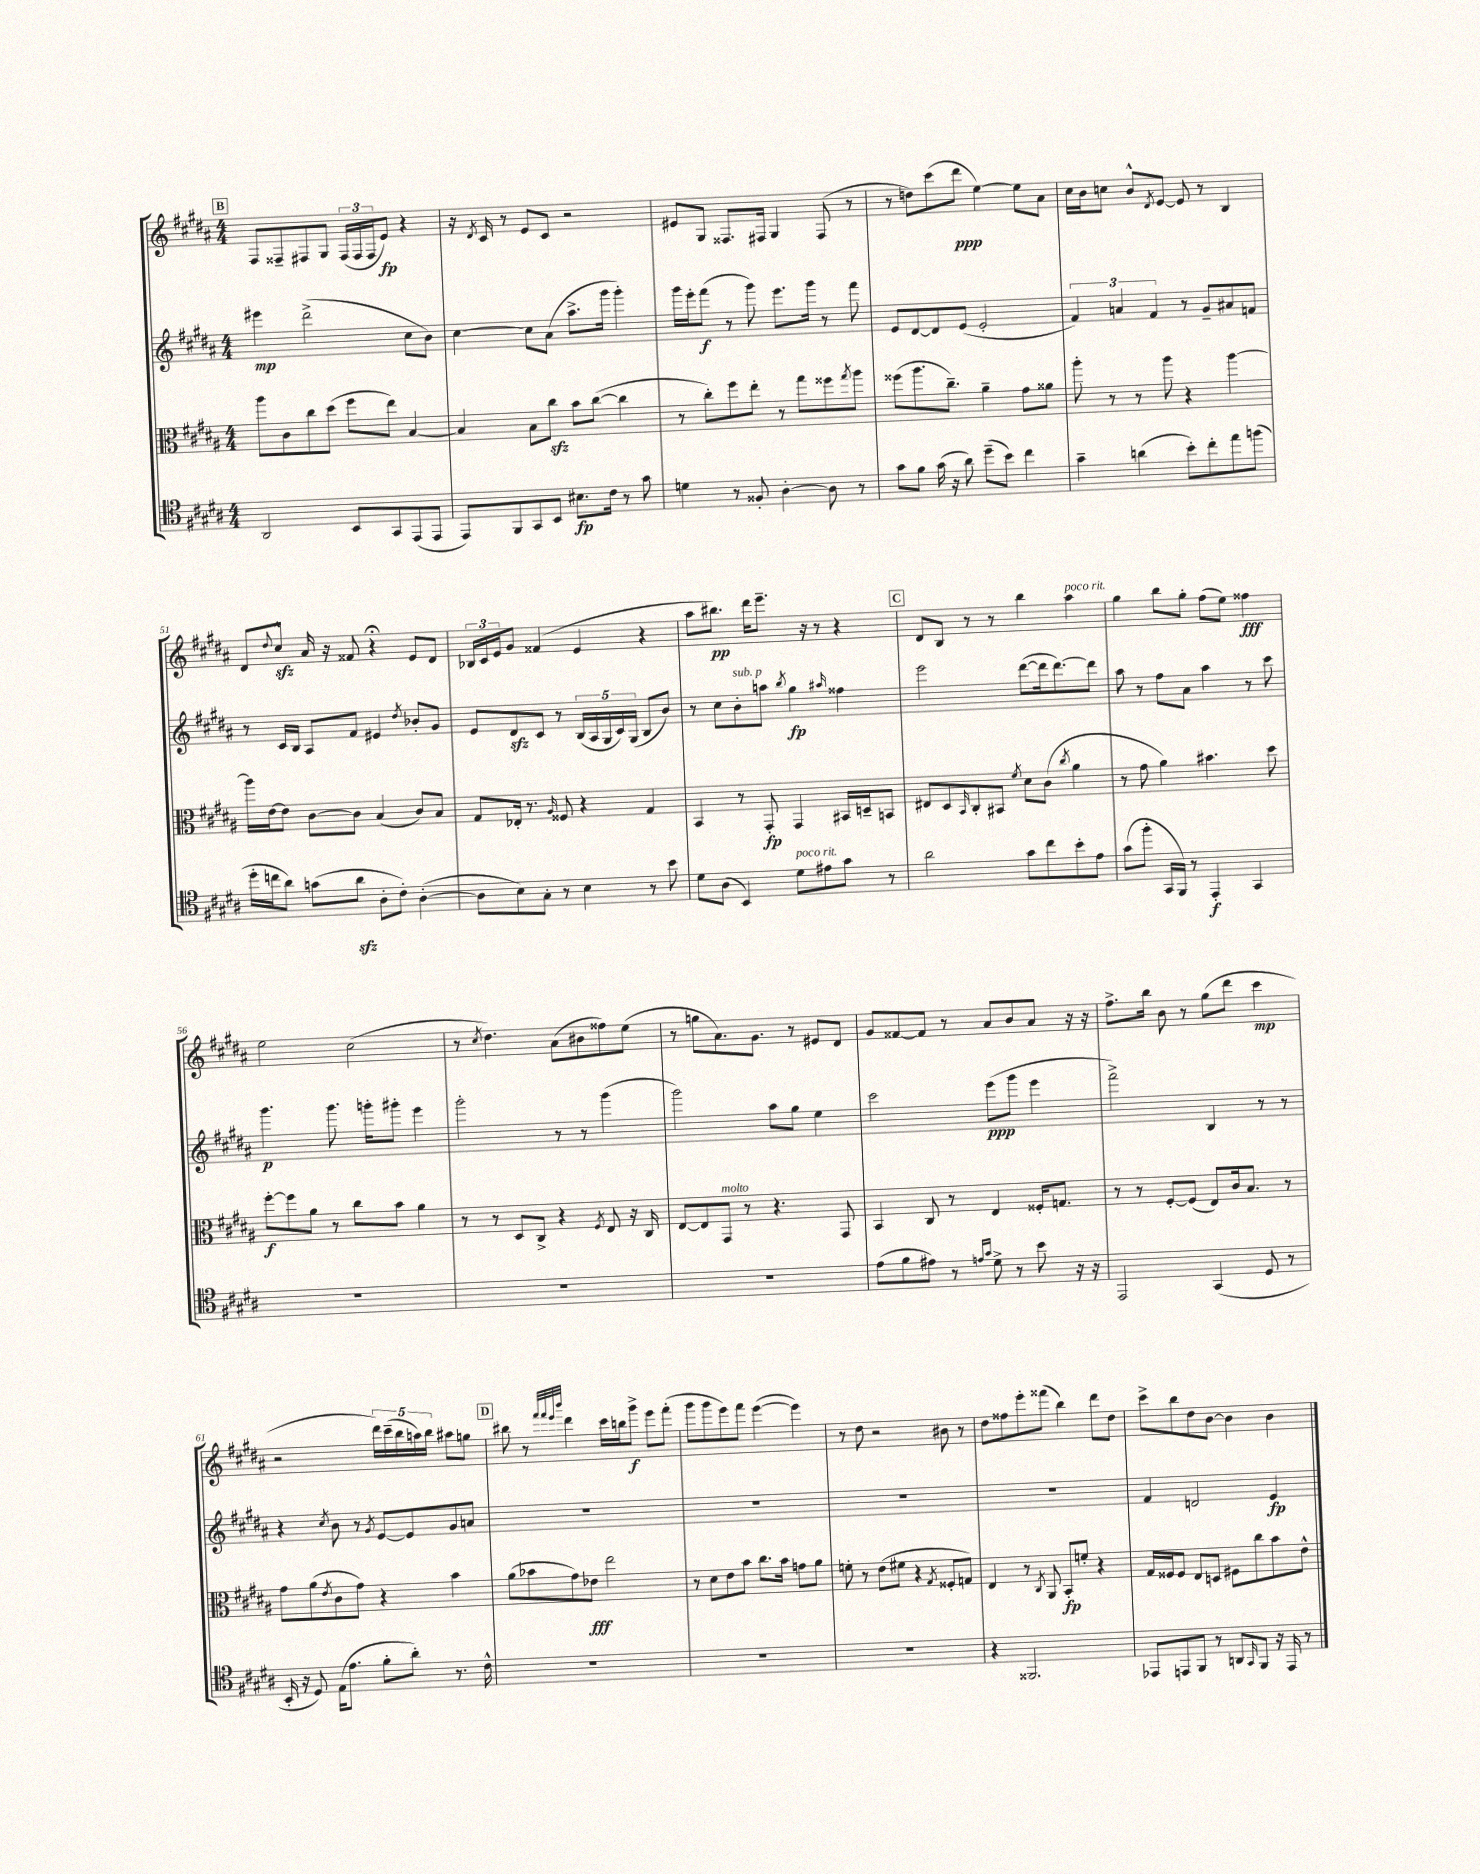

**kern	**kern	**kern	**kern
*staff4	*staff3	*staff2	*staff1
*clefC4	*clefC3	*clefG2	*clefG2
*k[f#c#g#d#a#]	*k[f#c#g#d#a#]	*k[f#c#g#d#a#]	*k[f#c#g#d#a#]
*M4/4	*M4/4	*M4/4	*M4/4
2AA#	8aa#	4eee#	8F#
.	8c#	.	8F##~
.	8cc#	(2ddd#^	8F#
.	(8dd#	.	8G#
8BB	8ff#	.	(24F#
.	.	.	24F#
.	.	.	24F#
8GG#	8ee)	.	8e)
(8EE	[4B	8cc#	4r
8EE	.	8b)	.
=	=	=	=
8EE)	4B]	[4cc#	16r
.	.	.	8qd#
.	.	.	16c#
8FF#	.	.	8r
8GG#	8B	8cc#]	8e
8BB	8cc#	(8a#	8c#
8.B#	8b	8.aa#^	2r
.	([8cc#	.	.
16c#	.	16ggg#	.
8r	4cc#]	4ggg#')	.
8g#	.	.	.
=	=	=	=
4d	8r	16ggg#	8e#
.	.	16eee'	.
.	8cc#')	(8fff#	8G#
8r	8ff#	8r	8.F##
8F##'	8ee'	8ggg#)	.
.	.	.	16F#
[4A#'	8r	8.eee	4G#
.	8gg#	.	.
.	.	16ggg#	.
8A#]	8ff##	8r	(8F#
.	8qgg#	.	.
8r	8aa#	8fff#	8r
=	=	=	=
8g#	(8ff##	8e	8r
8f#	8.aa#	[8d#	8dd)
(16g#	.	8d#]	(8ccc#
16r	8.cc#~)	.	.
8a#)	.	(8e	8ddd#
(8dd#~	4a#~	2e'	[4ee)
8b)	.	.	.
4cc#	8g#	.	8ee]
.	8a##	.	8a#
=	=	=	=
4g#~	8aa#'	6f#)	16cc#
.	.	.	16b
.	8r	.	8cc
.	.	6a	.
(4a	8r	.	8b^^
.	.	6f#	.
.	.	.	8qd#
.	8aa#	.	[8e
8b')	4r	8r	8e]
8cc#'	.	8g#~	8r
8ee	[4aa#	8a#	4B
(8ff	.	8f	.
=	=	=	=
16dd#'	16aa#]	8r	8d#
16cc	[16e	.	.
.	.	.	8qqdd#
8a#)	8e]	16c#	8cc#^^
.	.	16B	.
(8g	[8c#	8A#	16a#
.	.	.	16r
8a#	8c#]	8f#	8f##
8A#'	(4B	4e#	4r;
8c#')	.	.	.
.	.	8qdd#	.
([4A#'	8c#)	8b-'	8e
.	8B	8g#	8d#
=	=	=	=
8A#]	8G#	8e	24B-
.	.	.	24c#
.	.	.	24e
8B)	16E-'	8d#	8g#
.	8.r	.	.
8G#'	.	8c#	(4f##
.	16qqA#	.	.
8r	8F##	8r	.
4B	4r	(20B	4e
.	.	20A#	.
.	.	20G#	.
.	.	20c#)	.
.	.	(20G#	.
8r	4G#	8B	4r
8b	.	8b)	.
=	=	=	=
8d#	4BB	8r	8aa#
(8A#	.	8cc#	8.bb#)
4BB)	8r	8b'	.
.	.	.	16ddd#
.	8GG#'	8aa	8.eee~
.	.	8qbb	.
8d#	4GG#	4gg#	.
.	.	.	16r
8e#	.	.	8r
.	.	16qqaa#	.
8g#	16BB#	4ff##	4r
.	16D~	.	.
8r	8BB	.	.
=	=	=	=
2a#	8E#	2eee	8d#
.	8D#	.	8B
.	16qqBB	.	.
.	8C#'	.	8r
.	8BB#	.	8r
.	8qf#	.	.
8g#	8d#	([8ddd#	4bb
8cc#	(8c#	16ddd#]	.
.	.	[8.ddd#)	.
.	8qcc#	.	.
8b'	4a#	.	4aa#
8e	.	8ddd#]	.
=	=	=	=
(8g#	8r	8aa#	4gg#
8ff#'	8g#	8r	.
16GG#	4a#)	8ff#	8bb
16FF#)	.	.	.
8r	.	8a#	8gg#'
4EE'	4.b#	4aa#	(8ff#
.	.	.	8ee)
4GG#	.	8r	4ff##
.	8dd#	8ccc#	.
=	=	=	=
1r	[8ff#'	4.ggg#	2ee
.	8ff#]	.	.
.	8a#	.	.
.	8r	8.ggg#	.
.	8cc#	.	(2cc#
.	.	16ggg'	.
.	8b	8ggg#'	.
.	4a#	4eee	.
=	=	=	=
1r	8r	2ggg#'	8r
.	.	.	8qcc#
.	8r	.	4.dd#)
.	8D#	.	.
.	8C#^	.	.
.	4r	8r	(8a#
.	.	8r	8b#
.	8qF#	.	.
.	8E	(4ggg#	8ff##)
.	16r	.	(8ee
.	16C#	.	.
=	=	=	=
1r	[8E	2ggg#)	8r
.	8E]	.	8gg
.	8GG#	.	8.a#)
.	8r	.	.
.	.	.	8.g#
.	4.r	8aa#	.
.	.	8gg#	8r
.	.	4ee	8e#
.	8GG#	.	8d#
=	=	=	=
(8e	4BB	2ccc#	8g#
8f#	.	.	[8f##
8e#)	8C#	.	8f##]
8r	8r	.	8r
16qqe	.	.	.
16qqg#	.	.	.
8d#^	4E	(8eee	8a#
8r	.	8ggg#	8b
8b	16F##'	4eee	8a#
.	8.G	.	.
16r	.	.	16r
16r	.	.	16r
=	=	=	=
2EE	8r	2fff#^)	8.ff#^
.	8r	.	.
.	.	.	16bb
.	[8F#'	.	8b
.	(8F#]	.	8r
(4GG#	8E)	4B	(8gg#
.	16c#	.	8ddd#
.	8.B	.	.
8D#	.	8r	4ccc#
8r	8r	8r	.
=	=	=	=
16BB'	8g#	4r	2r
16r	.	.	.
8D#)	(8a#	.	.
.	8qe	8qcc#	.
(16E	8c#	8b	.
8.e	.	.	.
.	8g#)	8r	.
.	.	8qg#	.
8f#'	4r	[8e	20ddd#)
.	.	.	(20ccc#~
.	.	.	20bb
8a#')	.	8e]	.
.	.	.	20aa)
.	.	.	20bb
8.r	4b	8g#	8aa#
.	.	8a	8gg
16c#^^	.	.	.
=	=	=	=
1r	(8a#	1r	8bb#
.	8b-	.	8r
.	.	.	32qqfff#
.	.	.	32qqfff#
.	.	.	32qqeee
.	.	.	32qqbbb
.	8g#)	.	4ddd#
.	8e-	.	.
.	2ee	.	16ccc#
.	.	.	16bb
.	.	.	8ggg#^
.	.	.	8eee
.	.	.	(8fff#'
=	=	=	=
1r	8r	1r	8ggg#
.	8d#	.	8ggg#
.	8e	.	8eee)
.	8b	.	8fff#
.	8.cc#	.	([4eee
.	16b	.	.
.	8g	.	4eee])
.	8a#	.	.
=	=	=	=
1r	8f'	1r	8r
.	8r	.	8dd#
.	(8e	.	2r
.	8f#	.	.
.	4r	.	.
.	8qG#	.	.
.	8F##'	.	8b#
.	8G)	.	8r
=	=	=	=
4r	4E	1r	8dd#
.	.	.	8ff##
2.FF##	8r	.	8eee'
.	8qC#	.	.
.	8AA#	.	(8fff##
.	8BB'	.	4bb)
.	8f'	.	.
.	4r	.	8ddd#
.	.	.	8dd#
=	=	=	=
8EE-	16G#	4f#	8ccc#^
.	16F##	.	.
8EE	8F##	.	8bb
8FF#	8E	2d	8dd#
8r	8D	.	[8b
8AA	8F#	.	4b]
16qqGG#	.	.	.
8FF#	8cc#	.	.
16r	8b	4e	4b
16EE	.	.	.
8r	8e^^	.	.
==	==	==	==
*-	*-	*-	*-
